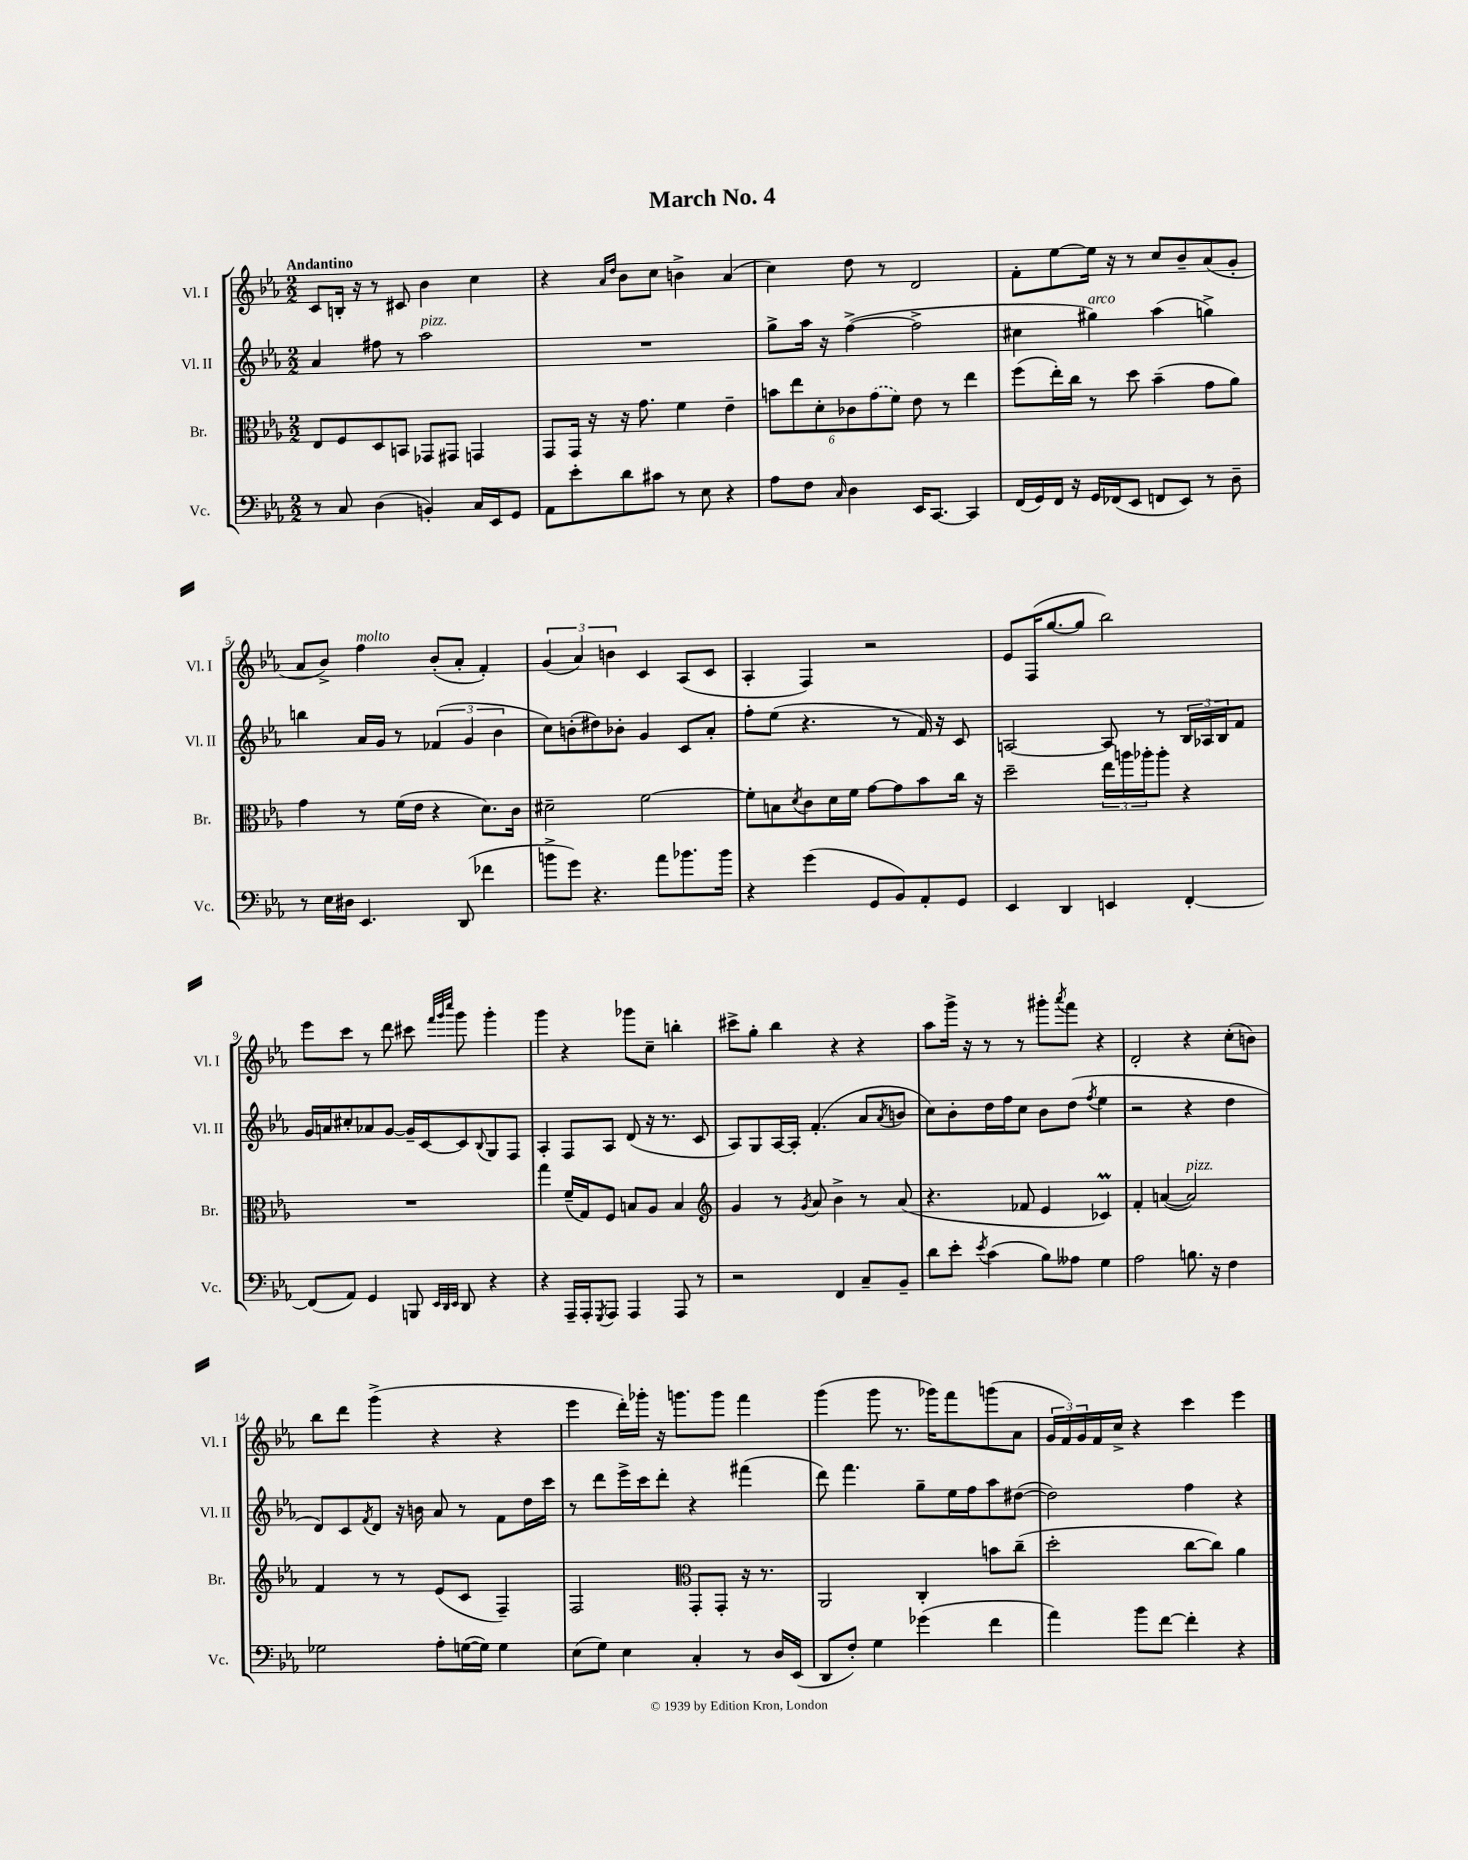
\header { title = "March No. 4" }
<<
\new StaffGroup <<
\new Staff = "s0" \with { instrumentName = "Vl. I" shortInstrumentName = "Vl. I" } {
    \clef treble \key ees \major \numericTimeSignature \time 2/2 \tempo "Andantino"
    c'8 b16-. r16 r8 cis'8 bes'4 c''4 |
    r4 \grace { aes'16 d''16 } bes'8 c''8 b'4-> aes'4( |
    c''4) d''8 r8 d'2 |
    f'8-. ees''8~ ees''16 r16 r8 c''8 bes'8-- aes'8( g'8-. |
    aes'8 bes'8->) f''4^\markup { \italic "molto" } bes'8-.( aes'8-. f'4-.) |
    \tuplet 3/2 { g'4( aes'4) b'4 } c'4 aes8( c'8 |
    aes4-. f4) r2 |
    ees'8 f16( g''8.~ g''8 bes''2) |
    ees'''8 c'''8 r8 d'''8 cis'''8 \grace { f'''32 g'''32 c''''32 } g'''8 g'''4-. |
    g'''4 r4 ges'''8 c''8-- b''4-. |
    cis'''8-> g''8-. bes''4 r4 r4 |
    aes''8 g'''16-> r16 r8 r8 gis'''8-. \acciaccatura { aes'''8 } f'''8 r4 |
    d'2-. r4 c''8-.( b'8) |
    bes''8 d'''8 g'''4->( r4 r4 |
    ees'''4 d'''16-.) ges'''16-. r16 g'''8. g'''8 f'''4 |
    g'''4( g'''8 r8. ges'''16) f'''8 g'''8( aes'8 |
    \tuplet 3/2 { g'16 f'16) g'16 } f'16 c''16-> r4 c'''4 ees'''4 \bar "|." |
}
\new Staff = "s1" \with { instrumentName = "Vl. II" shortInstrumentName = "Vl. II" } {
    \clef treble \key ees \major \numericTimeSignature \time 2/2
    aes'4 fis''8 r8 aes''2^\markup { \italic "pizz." } |
    R1 |
    g''8-> aes''16 r16 f''4~->( f''2-> |
    cis''4 gis''4^\markup { \italic "arco" }) aes''4( g''4->) |
    b''4 aes'16 g'16 r8 \tuplet 3/2 { fes'4( g'4 bes'4 } |
    c''8) b'8-.( dis''8) bes'8-. g'4 c'8 aes'8-. |
    f''8-. ees''8( r4. r8 f'16) r16 c'8 |
    a2~ a8 r8 \tuplet 3/2 { bes16 aes16 bes16 } f'8 |
    g'16 a'16 cis''8-. aes'8 g'8~ g'16-- c'16~ c'8 \appoggiatura { bes8 } g8 f8 |
    aes4-. f8 aes8 d'8( r16 r8. c'8 |
    aes8) g8 aes16~ aes16-. f'4.-.( aes'8 \acciaccatura { aes'8 } b'8 |
    c''8) bes'8-. d''16 f''16 c''8 bes'8 d''8( \acciaccatura { f''8 } ees''4 |
    r2 r4 d''4 |
    d'8) c'8 \acciaccatura { f'8 } d'8 r16 b'16 aes'8 r8 f'8 d''16 c'''16 |
    r8 d'''8 ees'''16-> c'''16 d'''8-. r4 fis'''4( |
    d'''8) f'''4. g''8-- ees''16 f''16 aes''8 dis''8~( |
    dis''2) f''4 r4 \bar "|." |
}
\new Staff = "s2" \with { instrumentName = "Br." shortInstrumentName = "Br." } {
    \clef alto \key ees \major \numericTimeSignature \time 2/2
    ees8 f8 d8 b,8 ges,8 gis,8 g,4 |
    g,8 g,16 r16 r16 g'8. f'4 ees'4-- |
    \tuplet 6/4 { b'8 ees''8 d'8-. ces'8 \once \slurDashed g'8( f'8) } ees'8 r8 ees''4 |
    f''8( ees''16-.) c''16 r8 d''8 bes'4--( g'8 aes'8) |
    g'4 r8 f'16( ees'16 r4 d'8.) c'16 |
    dis'2-- f'2~ |
    f'8-. b8 \acciaccatura { d'8 } c'8 d'16 f'16 g'8~ g'8 bes'8 c''16 r16 |
    d''2-- \tuplet 3/2 { ees''16 a''16 aes''16-. } aes''8-. r4 |
    R1 |
    g''4 f'16--( g16) f8 b8 aes8 b4 |
    \clef treble g'4 r8 \acciaccatura { g'8 } aes'8 bes'4-> r8 aes'8( |
    r4. fes'8 ees'4 ces'4\prall) |
    f'4-. a'4~( a'2^\markup { \italic "pizz." }) |
    f'4 r8 r8 ees'8( c'8 f4--) |
    f2 \clef alto g,8-. g,8-. r16 r8. |
    aes,2 c4-. b'8 c''8--( |
    d''2-. c''8~ c''8) aes'4 \bar "|." |
}
\new Staff = "s3" \with { instrumentName = "Vc." shortInstrumentName = "Vc." } {
    \clef bass \key ees \major \numericTimeSignature \time 2/2
    r8 c8 d4( b,4-.) c16 ees,16 g,8 |
    aes,8 ees'8-. d'8 cis'8 r8 ees8 r4 |
    aes8 f8 \grace { c16 } d4 ees,16 c,8.~ c,4 |
    f,16( g,16) f,16 r16 g,16 fes,16( ees,8 f,8 ees,8) r8 d8-- |
    r8 ees16 dis16 ees,4. d,8( fes'4 |
    b'8-> g'8) r4. aes'8 bes'8. bes'16 |
    r4 g'4( g,8 bes,8) aes,8-. g,8 |
    ees,4 d,4 e,4 f,4~-. |
    f,8( aes,8) g,4 b,,8 \grace { ees,32 d,32 ees,32 } d,8 r4 |
    r4 aes,,16-- aes,,16-. \acciaccatura { g,,8 } aes,,8 aes,,4 aes,,8 r8 |
    r2 f,4 c8-- bes,8-- |
    d'8 ees'8-. \acciaccatura { ees'8 } c'4( bes8) aeses8 g4 |
    aes2 b8. r16 f4 |
    ges2 aes8-. g16~( g16) g4 |
    ees8( g8) ees4 c4-. r8 d16 ees,16( |
    d,8 f8-.) g4 ges'4( f'4 |
    aes'4) bes'8 f'8~ f'4-. r4 \bar "|." |
}
>>
>>
